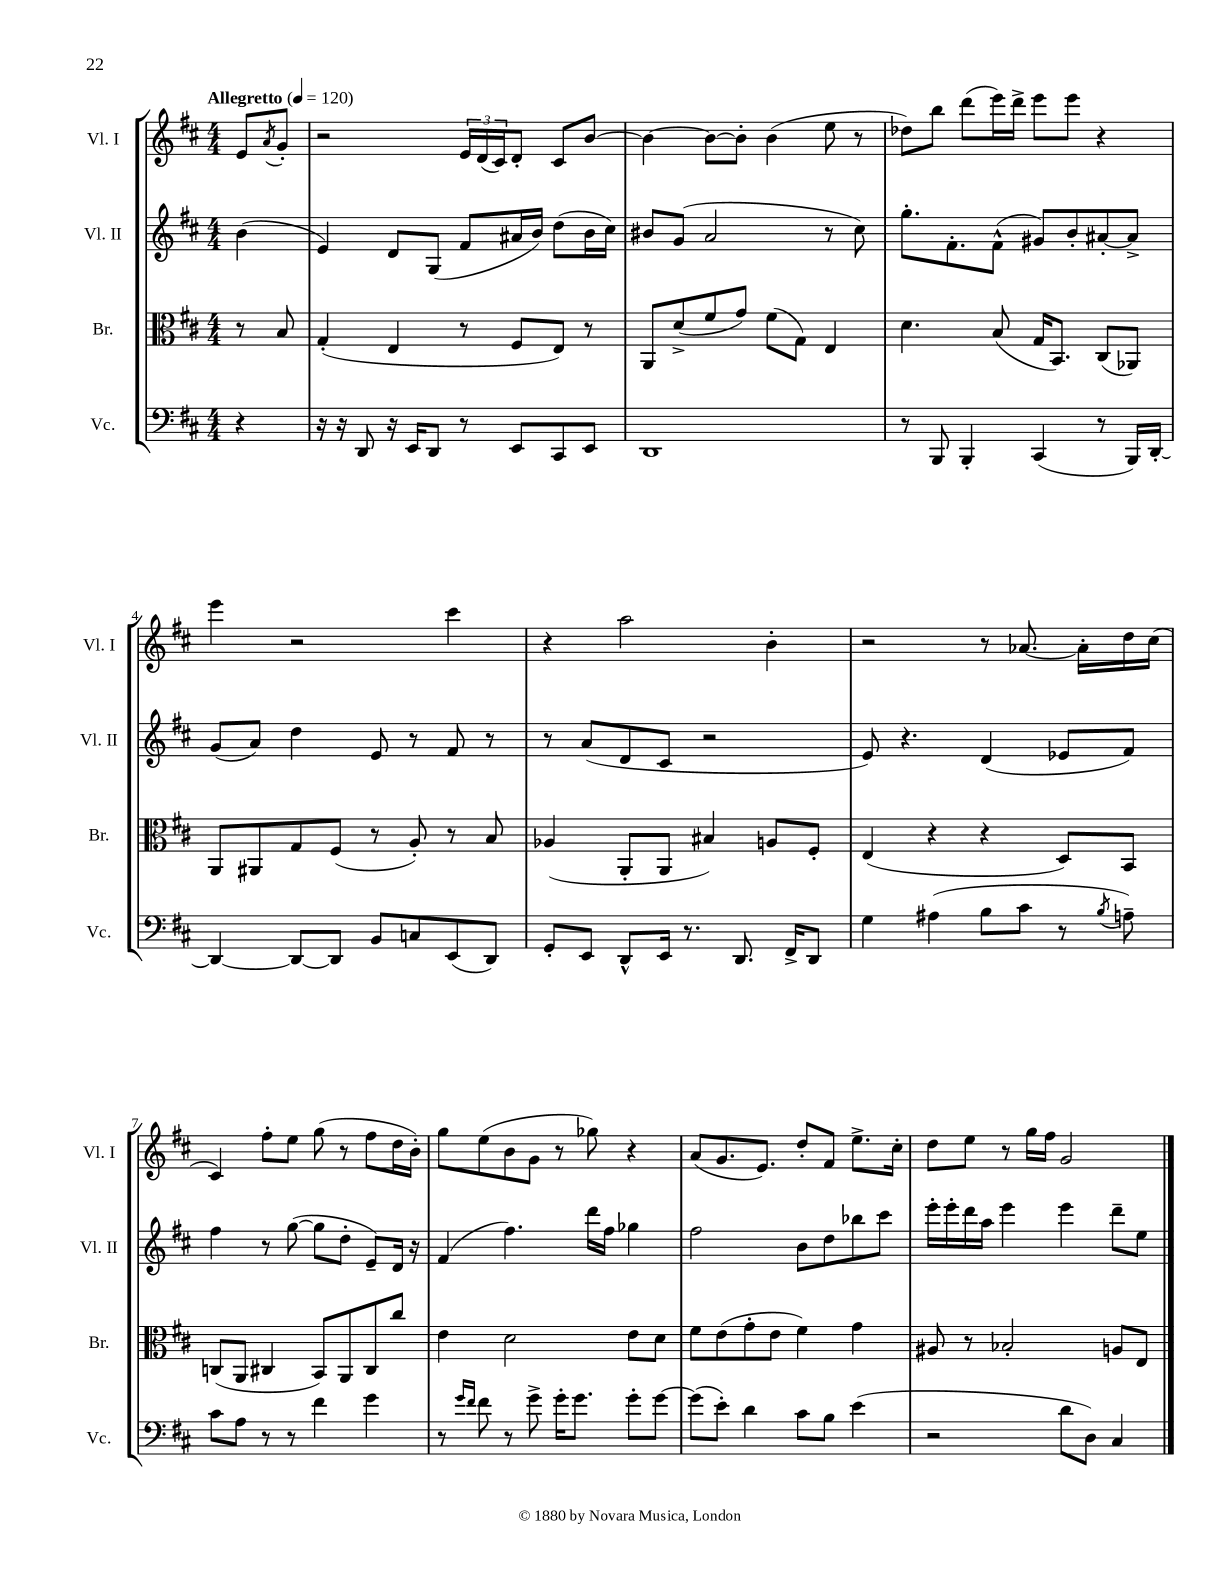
<<
\new StaffGroup <<
\new Staff = "s0" \with { instrumentName = "Vl. I" shortInstrumentName = "Vl. I" } {
    \clef treble \key d \major \numericTimeSignature \time 4/4 \partial 4 \tempo "Allegretto" 4 = 120
    e'8 \acciaccatura { a'8 } g'8-. |
    r2 \tuplet 3/2 { e'16 d'16( cis'16) } d'8-. cis'8 b'8~ |
    b'4~ b'8~ b'8-. b'4( e''8 r8 |
    des''8) b''8 d'''8( e'''16) d'''16-> e'''8 e'''8 r4 |
    e'''4 r2 cis'''4 |
    r4 a''2 b'4-. |
    r2 r8 aes'8.~ aes'16-. d''16 cis''16( |
    cis'4) fis''8-. e''8 g''8( r8 fis''8 d''16 b'16-.) |
    g''8 e''8( b'8 g'8 r8 ges''8) r4 |
    a'8( g'8. e'8.) d''8-. fis'8 e''8.-> cis''16-. |
    d''8 e''8 r8 g''16 fis''16 g'2 \bar "|." |
}
\new Staff = "s1" \with { instrumentName = "Vl. II" shortInstrumentName = "Vl. II" } {
    \clef treble \key d \major \numericTimeSignature \time 4/4 \partial 4
    b'4( |
    e'4) d'8 g8( fis'8 ais'16 b'16) d''8( b'16 cis''16) |
    bis'8 g'8( a'2 r8 cis''8) |
    g''8.-. fis'8.-. fis'8-^( gis'8) b'8-. ais'8~-. ais'8-> |
    g'8( a'8) d''4 e'8 r8 fis'8 r8 |
    r8 a'8( d'8 cis'8 r2 |
    e'8) r4. d'4( ees'8 fis'8) |
    fis''4 r8 g''8~( g''8 d''8-. e'8--) d'16 r16 |
    fis'4( fis''4.) d'''16 fis''16 ges''4 |
    fis''2 b'8 d''8 bes''8 cis'''8 |
    e'''16-. e'''16-. d'''16 a''16 e'''4 e'''4 d'''8-- e''8 \bar "|." |
}
\new Staff = "s2" \with { instrumentName = "Br." shortInstrumentName = "Br." } {
    \clef alto \key d \major \numericTimeSignature \time 4/4 \partial 4
    r8 b8 |
    g4-.( e4 r8 fis8 e8) r8 |
    a,8 d'8->( fis'8 g'8) fis'8( g8) e4 |
    d'4. b8( g16 b,8.) cis8( aes,8) |
    a,8 ais,8 g8 fis8( r8 a8-.) r8 b8 |
    aes4( a,8-. a,8 bis4) a8 fis8-. |
    e4( r4 r4 d8) b,8 |
    c8( a,8 cis4 b,8) a,8 cis8 cis''8 |
    e'4 d'2 e'8 d'8 |
    fis'8 e'8( g'8-. e'8 fis'4) g'4 |
    ais8 r8 bes2-. a8 e8 \bar "|." |
}
\new Staff = "s3" \with { instrumentName = "Vc." shortInstrumentName = "Vc." } {
    \clef bass \key d \major \numericTimeSignature \time 4/4 \partial 4
    r4 |
    r16 r16 d,8 r16 e,16 d,8 r8 e,8 cis,8 e,8 |
    d,1 |
    r8 b,,8 b,,4-. cis,4( r8 b,,16) d,16~-. |
    d,4~ d,8~ d,8 b,8 c8 e,8( d,8) |
    g,8-. e,8 d,8-^ e,16 r8. d,8. fis,16-> d,8 |
    g4 ais4( b8 cis'8 r8 \acciaccatura { b8 } a8--) |
    cis'8 a8 r8 r8 fis'4 g'4 |
    r8 \grace { g'16 fis'16 } fis'8 r8 g'8-> g'16-. g'8. g'8-. g'8~ |
    g'8( e'8-.) d'4 cis'8 b8 e'4( |
    r2 d'8 d8) cis4 \bar "|." |
}
>>
>>
